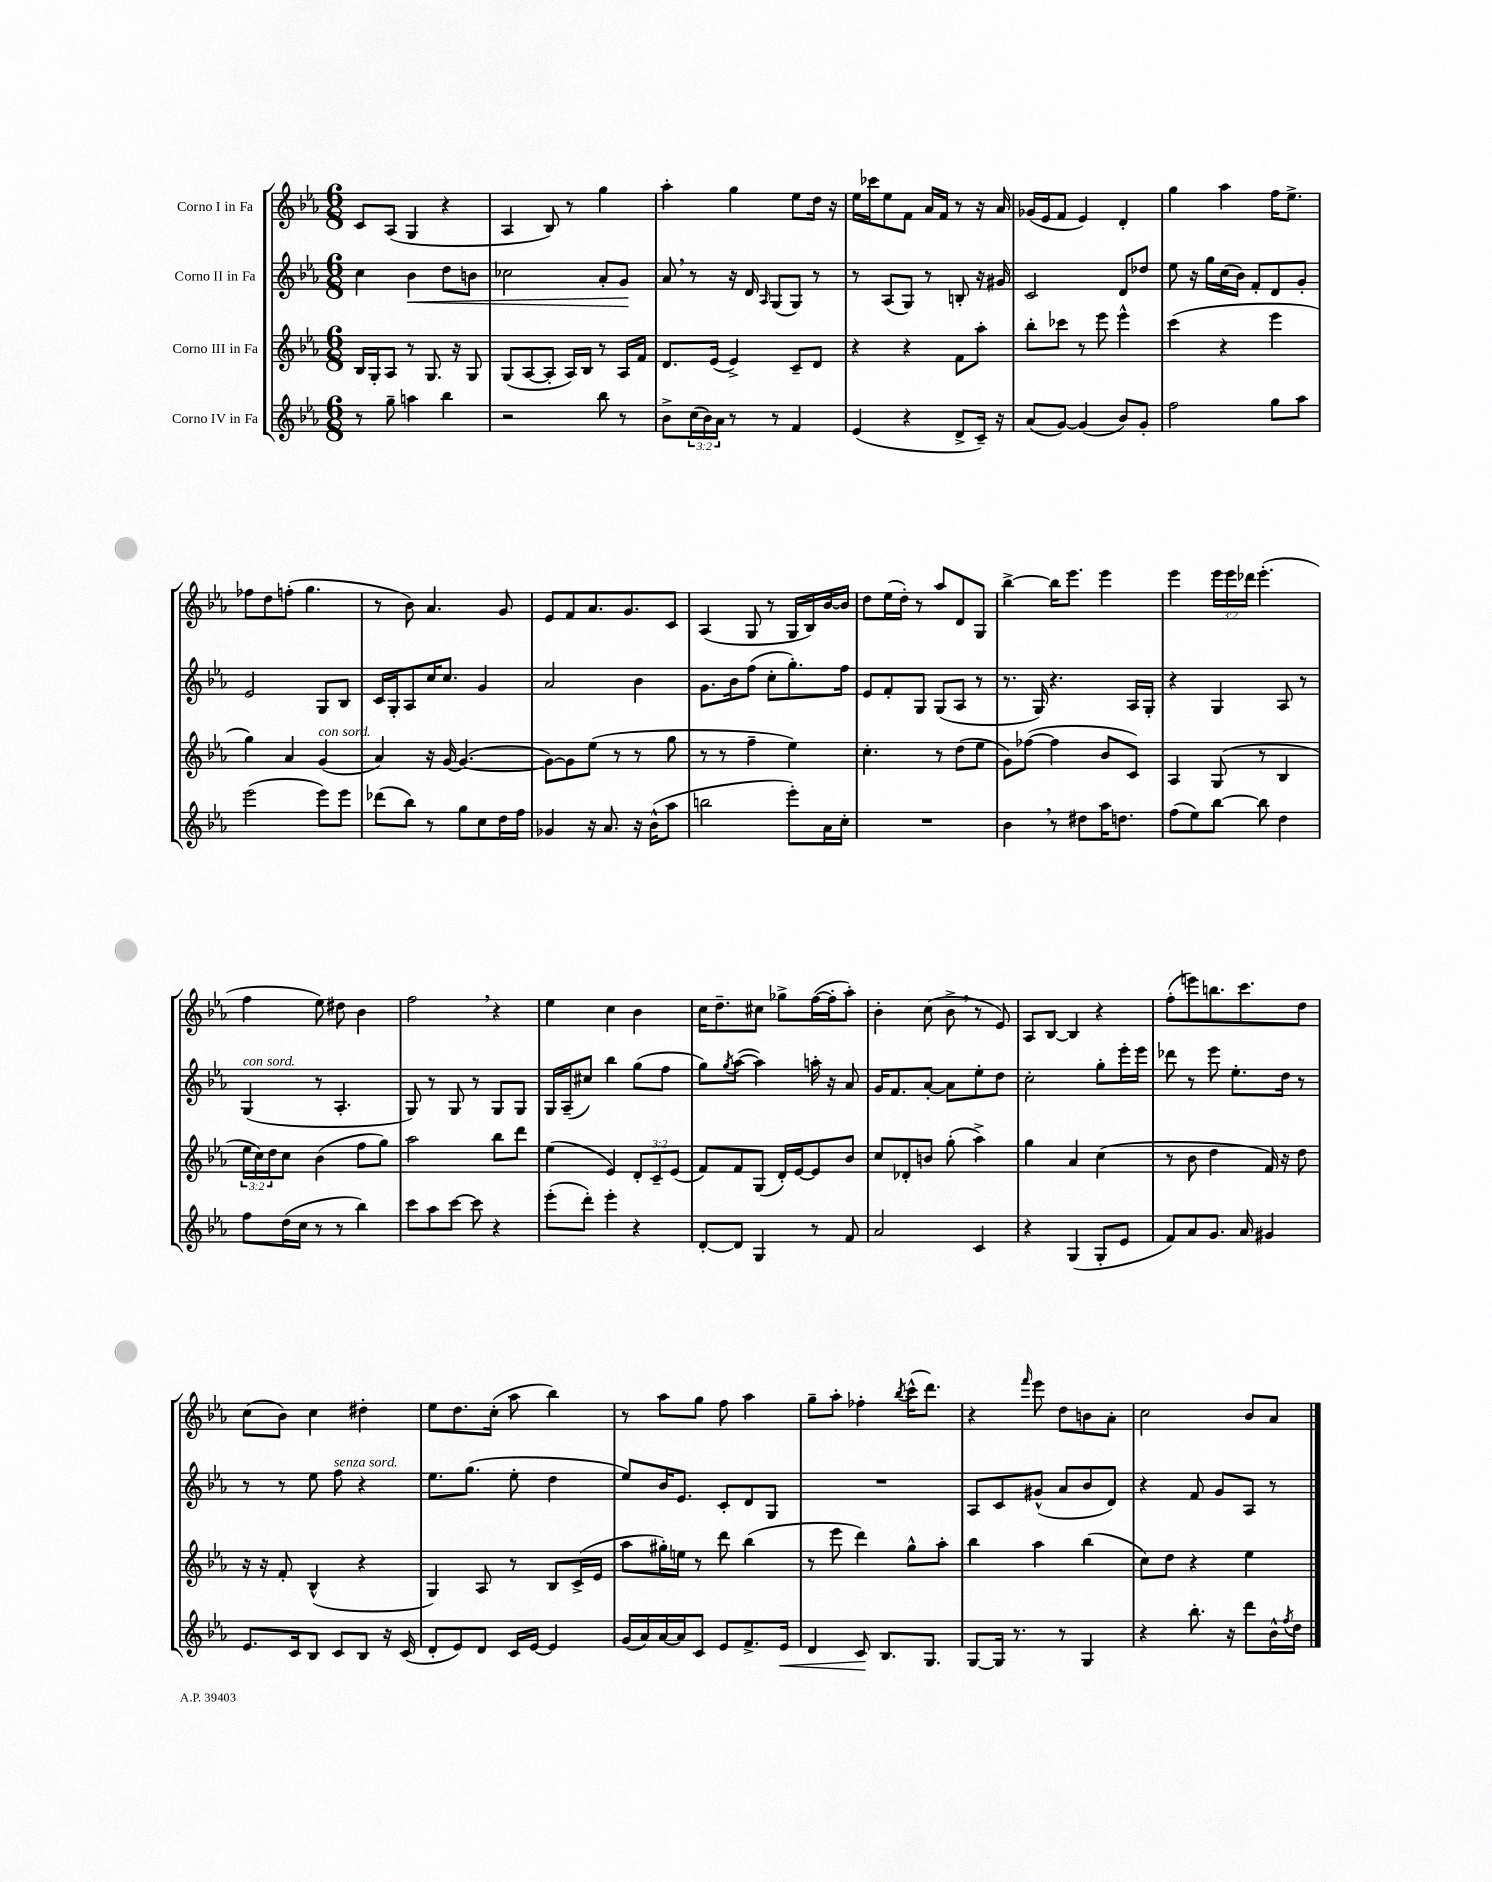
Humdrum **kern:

**kern	**kern	**kern	**kern
*staff4	*staff3	*staff2	*staff1
*clefG2	*clefG2	*clefG2	*clefG2
*k[b-e-a-]	*k[b-e-a-]	*k[b-e-a-]	*k[b-e-a-]
*M6/8	*M6/8	*M6/8	*M6/8
8r	16B-	4cc	8c
.	16G'	.	.
8gg~	8A-	.	(8A-
4aa	8r	4b-	4G
.	8.G	.	.
4bb-	.	8dd	4r
.	16r	.	.
.	8G	8b	.
=	=	=	=
2r	(8G	2cc-	4A-
.	[8A-	.	.
.	8A-']	.	8B-)
.	16A-)	.	8r
.	16B-	.	.
8bb-	8r	8a-'	4gg
8r	16A-	8g	.
.	16f	.	.
=	=	=	=
8b-^	8.d	8a-	4aa-'
(24cc	.	8r	.
24b-)	.	.	.
.	(16e-	.	.
24a-	.	.	.
8r	4e-^)	16r	4gg
.	.	16d	.
.	.	16qqA-	.
8r	.	(8G	.
4f	8c~	8G)	8ee-
.	8d	8r	16dd
.	.	.	16r
=	=	=	=
(4e-	4r	8r	16ee-
.	.	.	16ccc-
.	.	(8A-	8ee-
4r	4r	8G)	8f
.	.	8r	16a-
.	.	.	16f
8d^	8f	8B'	8r
16c~)	8aa-'	16r	16r
16r	.	16g#	16a-
=	=	=	=
(8a-	8bb-'	2c	(16g-
.	.	.	16e-
[8g)	8ccc-	.	8f
(4g]	8r	.	4e-)
.	8eee-	.	.
8b-)	4eee-^^	8d	4d'
8g'	.	8dd-	.
=	=	=	=
2ff	(4ccc	8ee-	4gg
.	.	16r	.
.	.	16gg	.
.	4r	(16cc	4aa-
.	.	16b-)	.
.	.	8f'	.
8gg	4eee-	8d	16ff
.	.	.	8.ee-^
8aa-	.	8g'	.
=	=	=	=
(2eee-	4gg)	2e-	8ff-
.	.	.	8dd
.	4a-	.	(8ff'
.	.	.	4.gg
8eee-)	(4g	8G	.
8eee-	.	8B-	.
=	=	=	=
(8ddd-	4a-)	16c	8r
.	.	16G'	.
8bb-)	.	8A-	8b-)
8r	16r	16cc	4.a-
.	[16g	8.cc	.
8gg	(4.g_	.	.
8cc	.	4g	.
16dd	.	.	8g
16ff	.	.	.
=	=	=	=
4g-	8g_)	2a-	8e-
.	8g]	.	8f
16r	(8ee-	.	8.a-
8.a-	.	.	.
.	8r	.	.
.	.	.	8.g
16r	8r	4b-	.
(16b-^^	.	.	.
8aa-	8gg	.	8c
=	=	=	=
2bb	8r	8.g	(4A-
.	8r	.	.
.	.	16b-	.
.	4ff~	(8ff	8G
.	.	8cc'	8r
8eee-')	4ee-)	8.gg')	16G
.	.	.	16B-)
16a-	.	.	[16b-
16cc'	.	16ff	16b-]
=	=	=	=
2.r	4.cc'	8e-	8dd
.	.	8f'	(16ee-
.	.	.	16dd')
.	.	8G	8r
.	8r	(8G	8aa-
.	(8dd	8A-	8d
.	8ee-	8r	8G
=	=	=	=
4b-	8g)	8.r	[4bb-^
.	([8ff-	.	.
.	.	16G)	.
8r	4ff-]	4.r	16bb-]
.	.	.	8.eee-
8dd#	.	.	.
16aa-	8b-	.	4eee-
8.dd	.	.	.
.	8c)	16A-	.
.	.	16G'	.
=	=	=	=
(8ff	4A-	4r	4eee-
8ee-)	.	.	.
[8bb-	(8G	4G	24eee-
.	.	.	24eee-
.	.	.	24ddd-
8bb-]	8r	.	(4.eee-'
4dd	4B-	8A-	.
.	.	8r	.
=	=	=	=
8ff	24ee-	(4G	4ff
.	24cc)	.	.
.	24dd	.	.
(16dd	8cc	.	.
16cc	.	.	.
8r	(4b-	8r	8ee-)
8r	.	4.A-'	8dd#
4bb-)	8ff	.	4b-
.	8gg)	.	.
=	=	=	=
8ccc	2aa-	8G)	2ff
8aa-	.	8r	.
[8ccc	.	8G	.
8ccc]	.	8r	.
4r	8bb-	8G	4r
.	8ddd	8G	.
=	=	=	=
(8eee-'	(4ee-	16G	4ee-
.	.	(16A-~	.
8ddd')	.	8cc#)	.
4eee-'	4e-)	4bb-	4cc
4r	12d'	(8gg	4b-
.	12c~	.	.
.	.	8ff	.
.	(12e-	.	.
=	=	=	=
[8d'	8f)	8gg)	16cc
.	.	.	8.dd~
.	.	8qgg	.
8d]	8f	([8aa-	.
4G	(8G	4aa-])	8cc#
.	16d')	.	8gg-^
.	[16e-	.	.
8r	8e-]	16aa'	([16ff
.	.	16r	16ff']
8f	8b-	8a-	8aa-')
=	=	=	=
2a-	8cc	16g	4b-'
.	.	8.f	.
.	8d-'	.	.
.	8b	[8a-'	(8cc
.	(8gg'	8a-]	8b-^
4c	4aa-^)	8ee-'	8r
.	.	8dd	8e-)
=	=	=	=
4r	4gg	2cc'	8A-
.	.	.	[8B-
(4G	4a-	.	4B-]
8G'	(4cc	8gg'	4r
8e-	.	16eee-'	.
.	.	16eee-	.
=	=	=	=
8f)	8r	8ddd-	(8ff'
8a-	8b-	8r	8eee)
8.g	4dd	8eee-	8.bb
.	.	8.ee-'	.
16a-	.	.	8.ccc
4g#	16f)	.	.
.	16r	16dd	.
.	8dd	8r	8dd
=	=	=	=
8.e-	16r	8r	(8cc
.	16r	.	.
.	8f'	8r	8b-)
16c	.	.	.
8B-	(4B-^^	8ee-	4cc
8c	.	8ff	.
8B-	4r	4r	4dd#'
16r	.	.	.
(16c	.	.	.
=	=	=	=
8d'	4G)	8.ee-	8ee-
8e-)	.	.	8.dd
.	.	(8.gg	.
8d	8A-	.	.
.	.	.	(16cc'
16c	8r	8ee-'	8aa-
[16e-	.	.	.
4e-]	8B-	4dd	4bb-)
.	(16c^	.	.
.	16e-	.	.
=	=	=	=
(16g	8aa-	8ee-)	8r
16a-)	.	.	.
[16a-	16gg#')	16b-	8aa-
16a-]	16ee	8.e-	.
8c	8r	.	8gg
8e-	8ddd	8c'	8ff
8.f^	(4bb-	8d	4aa-
.	.	8G	.
16e-	.	.	.
=	=	=	=
4d	8r	2.r	8gg~
.	8eee-	.	8aa-'
8c	4ddd)	.	4ff-'
8.B-	.	.	.
.	.	.	8qbb-
.	8gg^^	.	(16ccc^^
8.G	.	.	8.ddd)
.	8aa-'	.	.
=	=	=	=
[8G	4bb-	8A-	4r
16G]	.	8c	.
8.r	.	.	.
.	.	.	16qqfff
.	4aa-	(8g#^^	8eee-
8r	.	8a-	8dd
4G	(4bb-	8b-	8b
.	.	8d)	8a-'
=	=	=	=
4r	8cc)	4r	2cc
.	8dd	.	.
8.bb-'	4r	8f	.
.	.	8g	.
16r	.	.	.
8ddd	4ee-	8A-	8b-
16b-^^	.	8r	8a-
8qff	.	.	.
16dd	.	.	.
==	==	==	==
*-	*-	*-	*-
